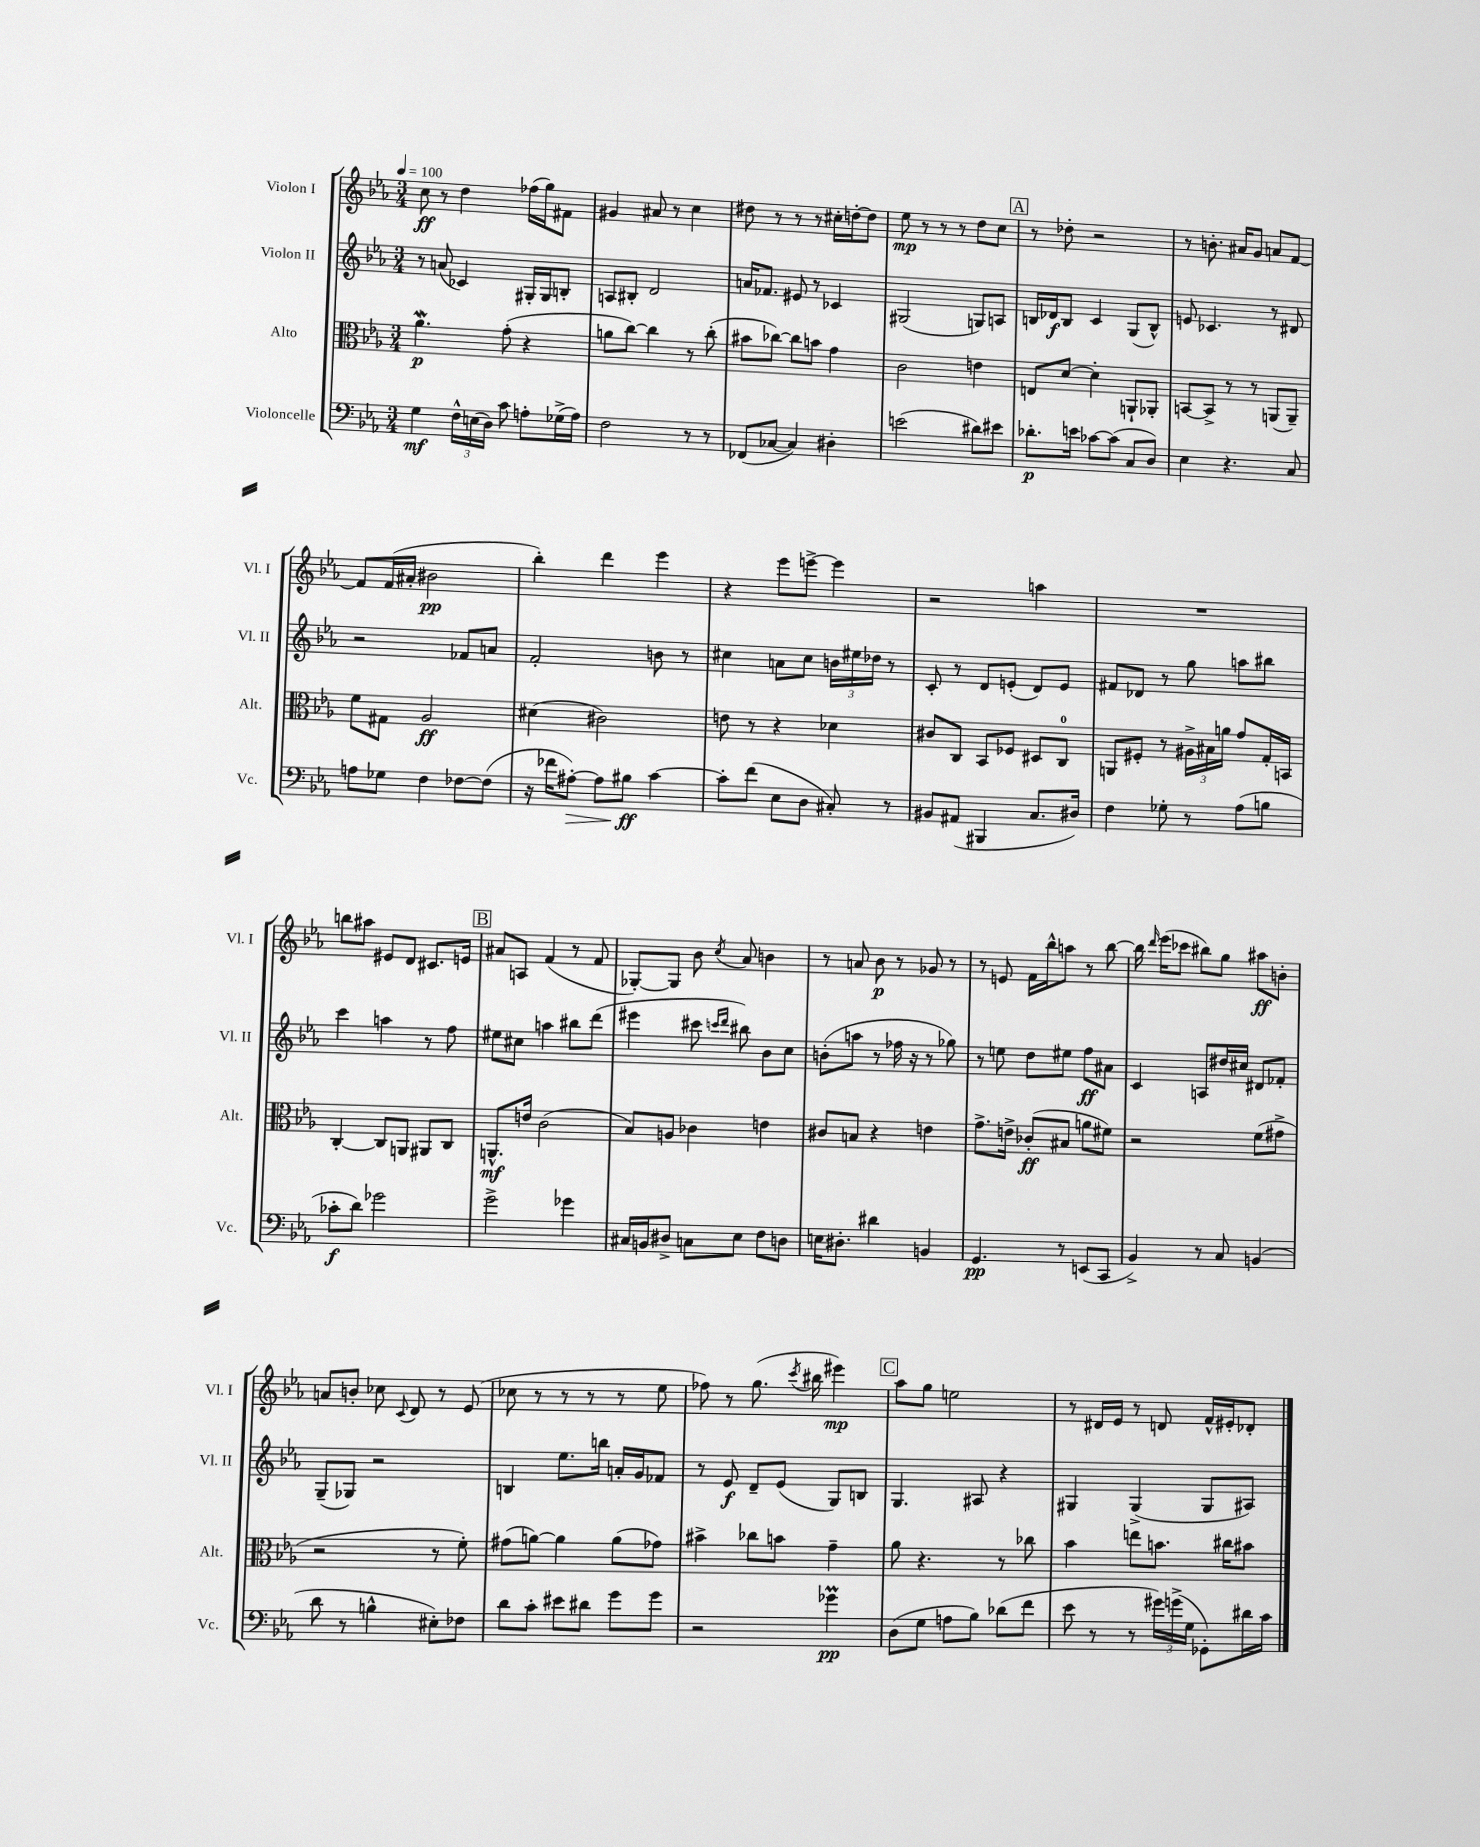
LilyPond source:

<<
\new StaffGroup <<
\new Staff = "s0" \with { instrumentName = "Violon I" shortInstrumentName = "Vl. I" } {
    \clef treble \key ees \major \numericTimeSignature \time 3/4 \tempo 4 = 100
    \autoBeamOff c''8\ff r8 d''4 fes''16[( g''16) fis'8] |
    gis'4 ais'8 r8 c''4 |
    dis''8 r8 r8 r8 cis''16[-. d''16~-. d''8] |
    ees''8\mp r8 r8 r8 d''8[ c''8] |
    \mark \markup { \box "A" } r8 des''8-. r2 |
    r8 b'8.-. ais'16[ g'8] a'8[ f'8]~ |
    f'8[ f'16( ais'16]-. bis'2\pp |
    bes''4-.) d'''4 ees'''4 |
    r4 ees'''8[ e'''8]~-> e'''4 |
    r2 a''4 |
    R2. |
    b''8[ ais''8] eis'8[ d'8] cis'8.[ e'16] |
    \mark \markup { \box "B" } ais'8[ a8] f'4( r8 f'8 |
    ges8[~-.) ges8] bes'8 \acciaccatura { c''8 } aes'8 b'4 |
    r8 a'8 bes'8\p r8 ges'8 r8 |
    r8 e'8 f'16[ bes''16-^ a''8] r8 bes''8~ |
    bes''16 \grace { d'''16 } ees'''16[( ces'''8] bis''8[) g''8] ais''8[\ff b'8]-. |
    a'8[ b'8]-. ces''8 \appoggiatura { c'8 } d'8 r8 ees'8( |
    ces''8 r8 r8 r8 r8 ees''8 |
    fes''8) r8 g''8.( \acciaccatura { c'''8 } bis''16 eis'''4\mp) |
    \mark \markup { \box "C" } aes''8[ g''8] e''2 |
    r8 dis'16[ ees'16] r8 d'8 f'16[-^ eis'16-. des'8]-. \bar "|." |
}
\new Staff = "s1" \with { instrumentName = "Violon II" shortInstrumentName = "Vl. II" } {
    \clef treble \key ees \major \numericTimeSignature \time 3/4
    \autoBeamOff r8 a'8( ces'4) gis16[-. gis16 b8]-. |
    a8[ bis8]-. d'2 |
    a'16[ fes'8.] eis'8 r8 ces'4 |
    gis2( g8[) a8] |
    \mark \markup { \box "A" } b16[ des'16\f b8] c'4 g8[( b8]-^) |
    e'8 ces'4. r8 dis'8 |
    r2 fes'8[ a'8] |
    f'2-. b'8 r8 |
    cis''4 a'8[ cis''8] \tuplet 3/2 { b'16[ eis''16 des''16] } r8 |
    c'8-. r8 d'8[ e'8]-.( d'8[) e'8] |
    fis'8[ des'8] r8 g''8 a''8[ bis''8] |
    c'''4 a''4 r8 f''8 |
    \mark \markup { \box "B" } eis''8[ cis''8] a''4 bis''8[ d'''8]( |
    eis'''4 cis'''8 \grace { c'''16[ d'''16] } bis''8) bes'8[ c''8] |
    b'8[-.( a''8] r8 fes''16 r16 r8 ges''8) |
    r8 e''8 d''8[ eis''8] f''8[\ff ais'8] |
    c'4 a8[ dis''16 cis''16] dis'8[ fes'8]-. |
    g8[--( ges8]) r2 |
    b4 ees''8.[ b''16] a'16[-. g'16 fes'8] |
    r8 ees'8\f d'8[-- ees'8]( g8[) b8] |
    \mark \markup { \box "C" } g4. ais8 r4 |
    gis4 gis4->( gis8[ ais8]) \bar "|." |
}
\new Staff = "s2" \with { instrumentName = "Alto" shortInstrumentName = "Alt." } {
    \clef alto \key ees \major \numericTimeSignature \time 3/4
    \autoBeamOff aes'4.\mordent\p g'8-.( r4 |
    a'8[ c''8]~) c''4 r8 c''8-.( |
    bis'8[ ces''8]~) ces''8[ b'8] g'4 |
    c'2 e'4 |
    \mark \markup { \box "A" } e8[ d'8]~ d'4-. a,8[-! aes,8]-. |
    b,8[~ b,8]-> r8 r8 a,8[( a,8]--) |
    f'8[ gis8] aes2\ff |
    dis'4( cis'2) |
    e'8 r8 r4 des'4 |
    cis'8[ c8] bes,8[ fes8] dis8[ c8]-0 |
    a,8[ fis8]-. r8 \tuplet 3/2 { ais16[-> bis16 a'16] } g'8[ g16-. b,16] |
    c4~-. c8[ a,8] ais,8[ c8] |
    \mark \markup { \box "B" } a,8.[-^\mf e'16] c'2( |
    bes8[) a8] ces'4 e'4 |
    cis'8[ b8] r4 e'4 |
    g'8.[-> e'16]-> ces'8[-.\ff( bis8] a'8[ fis'8]) |
    r2 f'8[( gis'8]-> |
    r2 r8 f'8-.) |
    gis'8[( a'8]~) a'4 a'8[( ges'8]) |
    bis'4-> ces''8[ b'8] g'4-- |
    \mark \markup { \box "C" } aes'8 r4. r8 ces''8 |
    bes'4 e''8[ b'8.] cis''16[ bis'8] \bar "|." |
}
\new Staff = "s3" \with { instrumentName = "Violoncelle" shortInstrumentName = "Vc." } {
    \clef bass \key ees \major \numericTimeSignature \time 3/4
    \autoBeamOff g4\mf \tuplet 3/2 { f16[-^ e16( d16]) } c'8 a8[-. ges16->( a16]) |
    f2 r8 r8 |
    fes,8[( ces8]~ ces4) dis4-. |
    e'2( dis'8[) eis'8] |
    \mark \markup { \box "A" } des'8.[-.\p e'16] ces'8[~ ces'8]( c8[ d8]) |
    ees4 r4. c8 |
    a8[ ges8] f4 fes8[~ fes8]( |
    r16 fes'16[ ais8]~-.\>) ais8[ bis8]\ff\! c'4~ |
    c'8[-. f'8]( ees8[ d8] cis8-.) r8 |
    bis,8[ ais,8]( bis,,4 c8.[ dis16]) |
    f4 ges8-. r8 aes8[( b8] |
    ces'8[-.\f d'8]) ges'2 |
    \mark \markup { \box "B" } g'2-> ges'4 |
    cis16[ b,16 dis8]-> c8[ ees8] f8[ d8] |
    e16[ dis8.]-. dis'4 b,4 |
    g,4.\pp r8 e,8[( c,8] |
    bes,4->) r8 c8 b,4( |
    d'8 r8 b4-^ eis8[-.) fes8] |
    d'8[ c'8]-. eis'8[ dis'8] g'8[ g'8] |
    r2 ges'4\prall\pp |
    \mark \markup { \box "C" } d8[( g8] a8[ bes8]) des'8[( f'8] |
    ees'8 r8 r8 \tuplet 3/2 { gis'16[) g'16->( g16] } ges,8[-.) dis'16 c'16] \bar "|." |
}
>>
>>
\layout { \context { \Score \remove "Bar_number_engraver" } }
